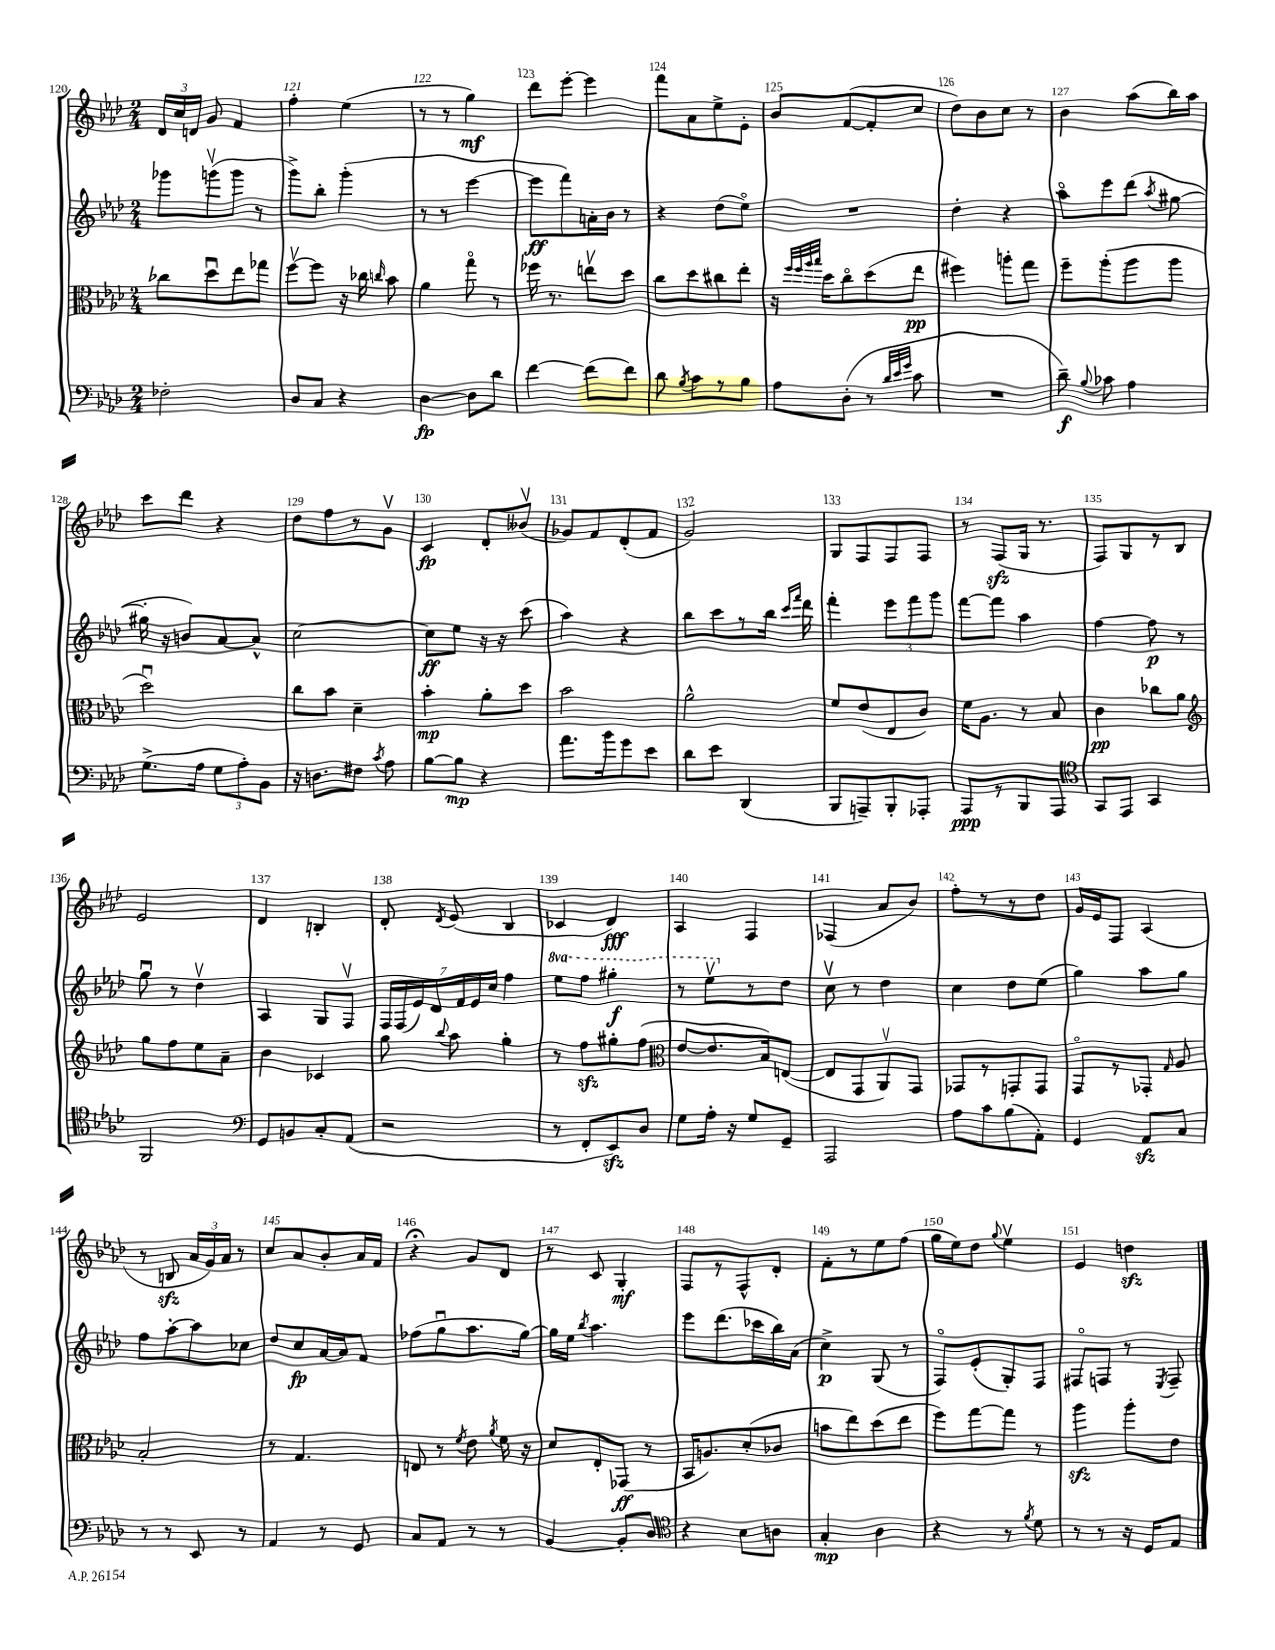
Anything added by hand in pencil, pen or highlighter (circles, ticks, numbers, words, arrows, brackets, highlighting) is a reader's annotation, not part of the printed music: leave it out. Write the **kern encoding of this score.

**kern	**kern	**kern	**kern
*staff4	*staff3	*staff2	*staff1
*clefF4	*clefC3	*clefG2	*clefG2
*k[b-e-a-d-]	*k[b-e-a-d-]	*k[b-e-a-d-]	*k[b-e-a-d-]
*M2/4	*M2/4	*M2/4	*M2/4
2F-'	8cc-	8ggg-	24d-
.	.	.	24cc
.	.	.	24d
.	8dd-u	(8gggv	8g
.	8ee-	8ggg	4f
.	8gg-	8r	.
=	=	=	=
8D-	[8ffv	8ggg^)	4ff'
8C	8ff]	8bb-'	.
4r	16r	(4ggg'	(4ee-
.	16cc-	.	.
.	16qqcc	.	.
.	8b-	.	.
=	=	=	=
[4D-	4a-	8r	8r
.	.	8r	8r
8D-]	8ggo	[4eee-	4gg)
8d-	8r	.	.
=	=	=	=
[4f	16ff-	8eee-]	8ddd-
.	8.r	.	.
.	.	8fff)	[8eee-'
(8f]	8eev	16a'	4eee-]
.	.	16b-	.
8f)	8dd-	8r	.
=	=	=	=
8d-	8cc	4r	8fff
8qB-	.	.	.
8c	8dd-	.	8a-
8r	8cc#	(8dd-	8ee-^
8B-	8ee-'	8ee-o)	8e-'
=	=	=	=
8A-	16r	2r	8b-
.	32qqff	.	.
.	32qqff	.	.
.	32qqaa-	.	.
.	32qqbb-	.	.
.	16dd-	.	.
(8D-'	8cco	.	([8f
8r	(8dd-	.	8f']
32qqd-	.	.	.
32qqe-	.	.	.
32qqg	.	.	.
8c	8ee-	.	8cc
=	=	=	=
2r	4ff#)	4dd-'	8dd-)
.	.	.	8b-
.	8aa'	4r	8cc
.	8gg	.	8r
=	=	=	=
8d-~)	8ff~	8aa-o	4b-
8qqB-	.	.	.
8c-	(8aa-'	8eee-	.
4A-	8aa-	(8ddd-	(8aa-
.	.	8qaa-	.
.	8aa-	[8gg#	16bb-)
.	.	.	16aa-
=	=	=	=
(8.G^	2dd-u)	16gg#']	8ccc
.	.	16r	.
.	.	8b)	8ddd-
16A-	.	.	.
12G	.	[8a-	4r
12A-')	.	.	.
.	.	8a-^^]	.
12BB-	.	.	.
=	=	=	=
16r	8cc	[2cc	8dd-
8.D	.	.	.
.	8b-	.	8ff
8F#	4d-~	.	8r
8qc	.	.	.
8A-	.	.	8gv
=	=	=	=
[8B-	4b-'	8cc]	4c
8B-]	.	8ee-	.
4r	8a-'	16r	8d-'
.	.	16r	.
.	8dd-	(8ccc	(8b--v
=	=	=	=
8.a-	2b-	4aa-)	8g-)
.	.	.	8f
16b-	.	.	.
8g	.	4r	(8d-'
8e-	.	.	8f
=	=	=	=
8d-	2a-^^	8bb-	2g)
8e-	.	8ccc	.
(4DD-	.	8r	.
.	.	16bb-	.
.	.	16qqccc	.
.	.	16qqfff	.
.	.	16ddd-	.
=	=	=	=
8BBB-	8f	4fff'	8G
8AAA~)	(8e-	.	8F
8BBB-'	8E-	12eee-	8F
.	.	12fff	.
8AAA-'	8c)	.	8F
.	.	12ggg	.
=	=	=	=
8AAA-	16f	[8fff	8r
.	8.A-	.	.
8r	.	8fff]	(8F
8BBB-	8r	4aa-	16G
.	.	.	8.r
8AAA-	8B-	.	.
=	=	=	=
*clefC4	*	*	*
8GG	4c	[4ff	8F)
8EE-	.	.	8G
4GG	8cc-	8ff]	8r
.	8a-	8r	8B-
=	=	=	=
*	*clefG2	*	*
2FF	8gg	8ggu	2e-
.	8ff	8r	.
.	8ee-	4dd-v	.
.	8a-~	.	.
=	=	=	=
*clefF4	*	*	*
8GG	4b-	4A-	4d-
8BB	.	.	.
8C'	4c-	8G	4B'
(8AA-	.	8Fv	.
=	=	=	=
2r	8gg	28F	8d-'
.	.	(28F	.
.	.	28e-)	.
.	.	28d-	.
.	8qqbb-	.	8qd-
.	8aa-	.	(8e-
.	.	28f	.
.	.	28e-	.
.	.	28cc	.
.	4gg'	4ff	4B-
=	=	=	=
8r	8r	8eee-	4c-
8FF'	8ff	8fff	.
8EE-)	8gg#'	4ggg#'	4d-)
8D-	(8ff	.	.
=	=	=	=
*	*clefC3	*	*
8G	[8e-	8r	4A-
16A-'	8.e-]	8eee-v	.
16r	.	.	.
8G	.	8r	4F
.	16B-)	.	.
8GG~	([8E	8dd-	.
=	=	=	=
2AAA-	8E]	8ccv	(4F-
.	8GG	8r	.
.	8AA-v)	4dd-	8a-
.	8GG	.	8b-)
=	=	=	=
8A-	8GG-	4cc	8ff'
8c	8r	.	8r
(8B-	8GG'	8dd-	8r
8AA-')	8GG	(8ee-	8dd-
=	=	=	=
4GG	8GGo	4gg)	16g
.	.	.	16e-
.	8r	.	8F
8AA-	8GG-'	8aa-	(4A-
.	16qqG	.	.
8C	8A-	8gg	.
=	=	=	=
8r	2B-'	8ff	8r
8r	.	[8aa-'	8B
8EE-	.	8aa-]	24a-
.	.	.	24g)
.	.	.	24a-
8r	.	8cc-	8r
=	=	=	=
4AA-	8r	8dd-	8cc
.	4.G	8cc	8a-
8r	.	[16a-	8b-'
.	.	16a-]	.
8GG	.	8f	16a-
.	.	.	16f
=	=	=	=
8C	8E	(8ff-	4r;
8AA-	8r	8ggu	.
.	8qf	.	.
8r	8e-	8.aa-	8g
.	8qa-	.	.
8r	16f	.	8d-
.	16r	[16gg)	.
=	=	=	=
[4BB-	8d-	16gg]	8r
.	.	16ee-	.
.	.	8qbb-	.
.	8E-'	4.aa-	8c
8BB-']	(8GG-	.	4G'
8D-	8r	.	.
=	=	=	=
*clefC4	*	*	*
4r	16BB-	8eee-	8F
.	8.A)	.	.
.	.	(8.ddd-	8r
8B-	(8d-'	.	8F^^
.	.	16ccc-	.
8A	8c-	16bb-)	8d-'
.	.	(16a-	.
=	=	=	=
4G'	8b	4cc^)	8f'
.	8ee-)	.	8r
4A-	(8dd-	(8G	8ee-
.	8ee-	8r	(8ff
=	=	=	=
4r	8ff)	8Fo)	16gg
.	.	.	16ee-)
.	[8gg	(8e-'	8dd-
.	.	.	8qqgg
8r	8gg]	8G')	4ee-v
8qf	.	.	.
8d-	8r	8F	.
=	=	=	=
8r	4aa-	8F#o	4e-
8r	.	8F	.
16r	8aa-'	8r	4dd
16D-	.	.	.
.	.	8qE-	.
8E-	8e-	8F~	.
==	==	==	==
*-	*-	*-	*-
